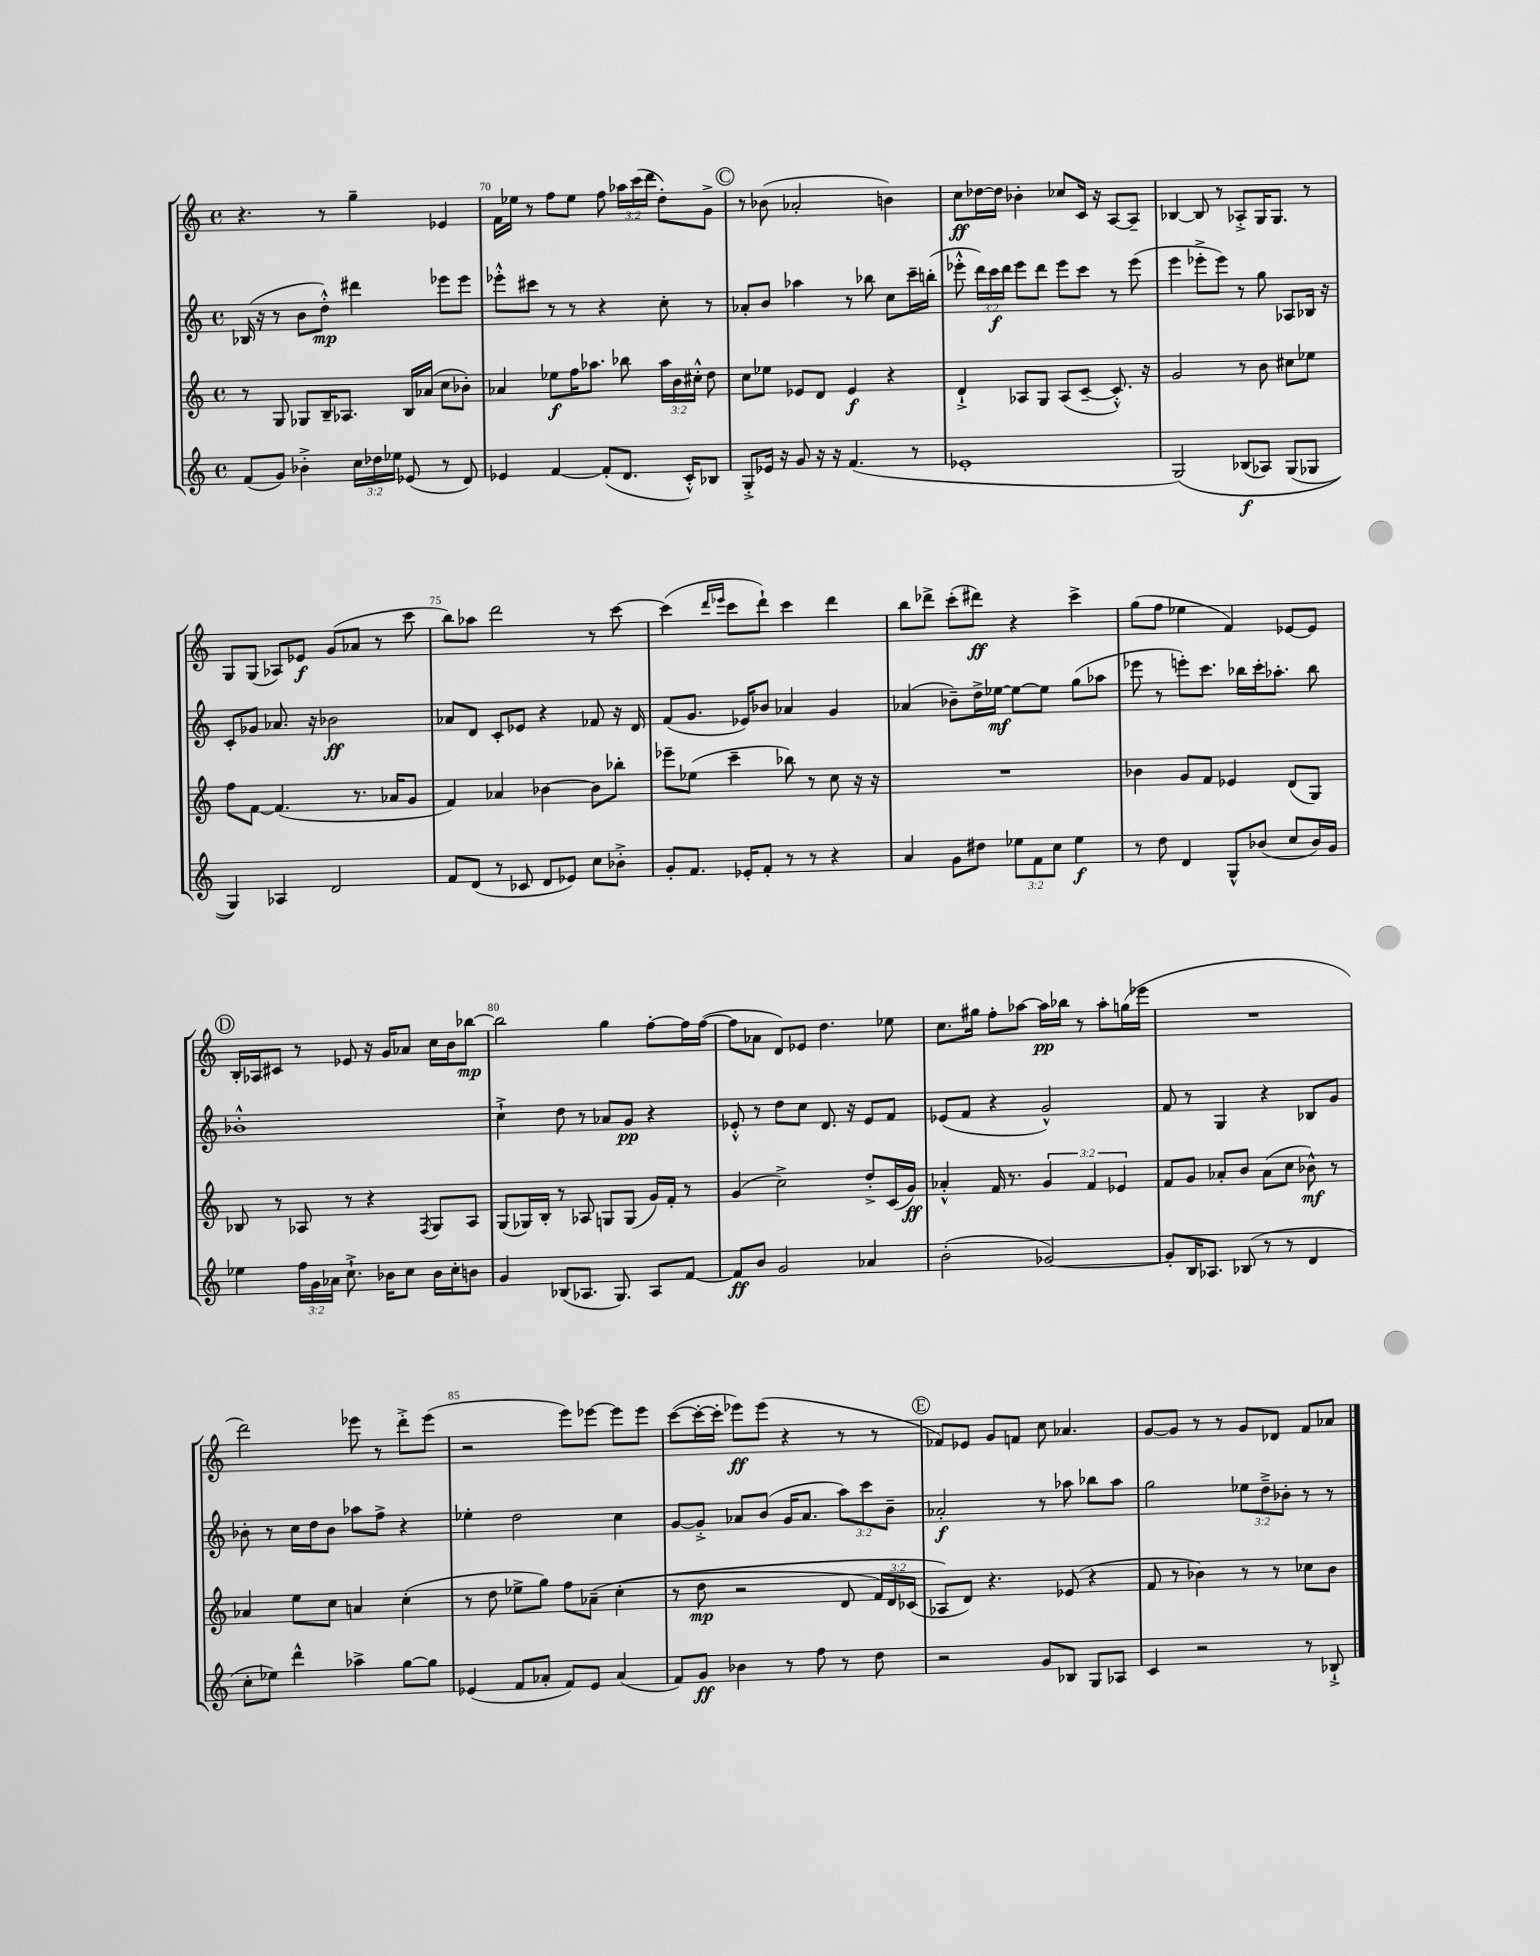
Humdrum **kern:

**kern	**kern	**kern	**kern
*staff4	*staff3	*staff2	*staff1
*clefG2	*clefG2	*clefG2	*clefG2
*k[]	*k[]	*k[]	*k[]
*M4/4	*M4/4	*M4/4	*M4/4
*met(c)	*met(c)	*met(c)	*met(c)
(8f	8r	(16B-	4.r
.	.	16r	.
8g)	8G	8r	.
4b-'^	8G-	8b	.
.	16B~	8dd'^^)	8r
.	8.A-	.	.
24cc	.	4ddd#	4gg~
24dd-	.	.	.
24ee-	.	.	.
(8e-	16B	.	.
.	(16a-	.	.
8r	8cc	8eee-	4e-
8d)	8b-')	8eee-	.
=	=	=	=
4e-	4a-	8eee-'^^	16f
.	.	.	16ee-
.	.	8ccc#	8r
[4f	8ee-	8r	8ff
.	16ff	8r	8ee-
.	8.aa-	.	.
(8f']	.	4r	8ff
8.d	8bb-	.	24aa-
.	.	.	(24ccc
.	.	.	24ddd
.	24aa-	8cc'	8dd')
.	24b	.	.
16c'^^)	.	.	.
.	24cc#'^^	.	.
8B-	8dd	8r	8g^
=	=	=	=
8G'^	8cc	8a-'	8r
16e-	8ee-	8b	(8b-
16r	.	.	.
8g	8e-	4aa-	2a-'
16r	8d	.	.
16r	.	.	.
(4.f	4e-	8r	.
.	.	8bb-	.
.	4r	8cc	4b)
8r	.	16ccc~	.
.	.	(16bb'	.
=	=	=	=
1e-'	4d`^	8eee-'^^	8cc
.	.	24ddd)	[16dd-
.	.	24ccc	.
.	.	.	16dd-]
.	.	24ddd	.
.	8A-	8eee-	4b-'
.	8G	8ddd	.
.	(8A-	8eee-	8cc-
.	[8c~	8ccc	16c
.	.	.	16r
.	8.c'^^])	8r	[8A
.	.	(8eee-	8A~]
.	16r	.	.
=	=	=	=
&(2G)	2g	4eee	[4B-
.	.	8eee-'^	8B-]
.	.	8eee-)	8r
(8B-	8r	8r	8A-'^
8A-)	8b	8gg	16G
.	.	.	8.G
(8G	8cc#	8A-	.
8G-	8ee-	16B-	8r
.	.	16r	.
=	=	=	=
4G)&)	8ff	8c'	8G
.	[8f	8g-	(8G
4A-	(4.f]	8.a-	8A-)
.	.	.	8e-
.	.	16r	.
2d	.	2b-	(8g
.	8.r	.	8a-
.	.	.	8r
.	16a-	.	.
.	8g	.	8ccc
=	=	=	=
8f	4f)	8a-	8bb)
(8d	.	8d	8aa-
8r	4a-	8c'	2ddd
8c-	.	8e-	.
8d	[4b-	4r	.
8e-)	.	.	.
8cc	8b-]	8f-	8r
8b-'^	8bb-'	16r	[8ccc
.	.	16d	.
=	=	=	=
8g'	8eee-~	(8f	(4ccc]
8.f	(8ee-	8.g	.
.	.	.	16qqddd
.	.	.	16qqeee-
.	4ccc~	.	8ccc
16e-'	.	16e-)	.
8f'	.	8b-	8ddd`)
8r	8bb-)	4a-	4ccc
8r	8r	.	.
4r	8cc	4g	4ddd
.	16r	.	.
.	16r	.	.
=	=	=	=
4a	1r	(4a-	8bb
.	.	.	8ddd-^
8g	.	8b-~)	(8ccc'
8dd#	.	16dd^	8ddd#)
.	.	[16ee-	.
12ee-	.	8ee-_	4r
12f	.	.	.
.	.	8ee-]	.
12cc	.	.	.
4ee-	.	(8gg	4ccc^
.	.	8aa-	.
=	=	=	=
8r	4b-	8eee-	(8gg
8dd	.	8r	8ff
4d	8g	8eee')	4ee-
.	8f	8.ccc	.
8G^^	4e-	.	4f)
.	.	16bb-	.
(8b-	.	16ccc'	.
.	.	8.aa-'	.
8cc	(8d	.	[8e-
16b-)	8G)	8bb-	8e-]
16g	.	.	.
=	=	=	=
4ee-	8B-	1b-'^^	16B'
.	.	.	16A-
.	8r	.	8c#
24ff	8A-	.	8r
24g	.	.	.
24a-	.	.	.
8.cc`^	8r	.	8e-
.	4r	.	16r
16b-	.	.	16g
8cc	.	.	8a-
.	8qF	.	.
16b-	8G	.	16cc
16cc'	.	.	16b
8b	8A-	.	[8bb-
=	=	=	=
4g	(8G	4cc`^	2bb-]
.	16G-)	.	.
.	16B'	.	.
(8B-	8r	8dd	.
8.A-	8A-	8r	.
.	8G	8a-	4gg
8.G)	.	.	.
.	(8G	8g	.
8A-	16g)	4r	[8ff'
.	16f'	.	.
[8f	8r	.	16ff]
.	.	.	([16ff
=	=	=	=
8f]	(4g	8e-'^^	8ff]
8b	.	8r	8a-
2g	2cc^)	8dd	8d)
.	.	8cc	8e-
.	.	8.d	4.dd
.	.	16r	.
4a-	8dd'^	8e-	.
.	(16c	8f	8ee-
.	16g)	.	.
=	=	=	=
(2b'	4a-'^^	(8e-	8.cc
.	.	8f	.
.	.	.	16gg#
.	16f	4r	8ff'
.	8.r	.	.
.	.	.	[8aa-
[2g-)	6g	2g^^)	16aa-]
.	.	.	16bb-
.	.	.	8r
.	6f	.	.
.	.	.	8aa-'
.	6e-	.	.
.	.	.	(16gg
.	.	.	16eee-
=	=	=	=
8g-']	8f	8f	1r
16B	8g	8r	.
8.A-	.	.	.
.	8a-'	4G	.
(8B-	8b	.	.
8r	(8a-	4r	.
8r	8cc	.	.
4d	8b-^^)	8B-	.
.	8r	8g	.
=	=	=	=
8cc'	4a-	8b-'	2ddd)
8ee-)	.	8r	.
4ddd^^	8ee	16cc	.
.	.	16dd	.
.	8cc	8b-	.
4aa-^	4a	8aa-	8eee-
.	.	8ff^	8r
[8gg	(4cc'	4r	8ddd'^
8gg]	.	.	(8eee-
=	=	=	=
(4e-	8r	4ee-'	2r
.	8dd	.	.
8f	8ee-^	2dd	.
8a-'	8gg)	.	.
8f)	8ff	.	8eee)
8e-	&(8a-~	.	[8eee-
(4a-	(4cc'	4cc	8eee-]
.	.	.	8eee-
=	=	=	=
8f)	8r	[8g	([8ccc
8g	8dd	8g'^]	16ccc'_
.	.	.	16ccc']
4b-	2r	8a-	8eee-)
.	.	(8b	(8eee-
8r	.	16g	4r
.	.	8.a-	.
8ff	.	.	.
8r	8d	12aa)	8r
.	.	12ccc	.
8dd	24f)	.	8r
.	24d	12b~	.
.	(24c-	.	.
=	=	=	=
2r	8A-&)	2a-'	8f-)
.	8d)	.	8e-
.	4.r	.	8g
.	.	.	8f
8g	.	8r	8cc
8B-	(8e-	8aa-	4.a-
8G	4r	8bb-	.
8A-	.	8aa-	.
=	=	=	=
4c	8f	2gg	[8g
.	8r	.	8g]
2r	4b-)	.	8r
.	.	.	8r
.	8r	12ee-	8g
.	.	12dd~^	.
.	8r	.	8d-
.	.	12b-'	.
8r	8cc-	8r	8f
8B-`^	8b-	8r	8a-
==	==	==	==
*-	*-	*-	*-
